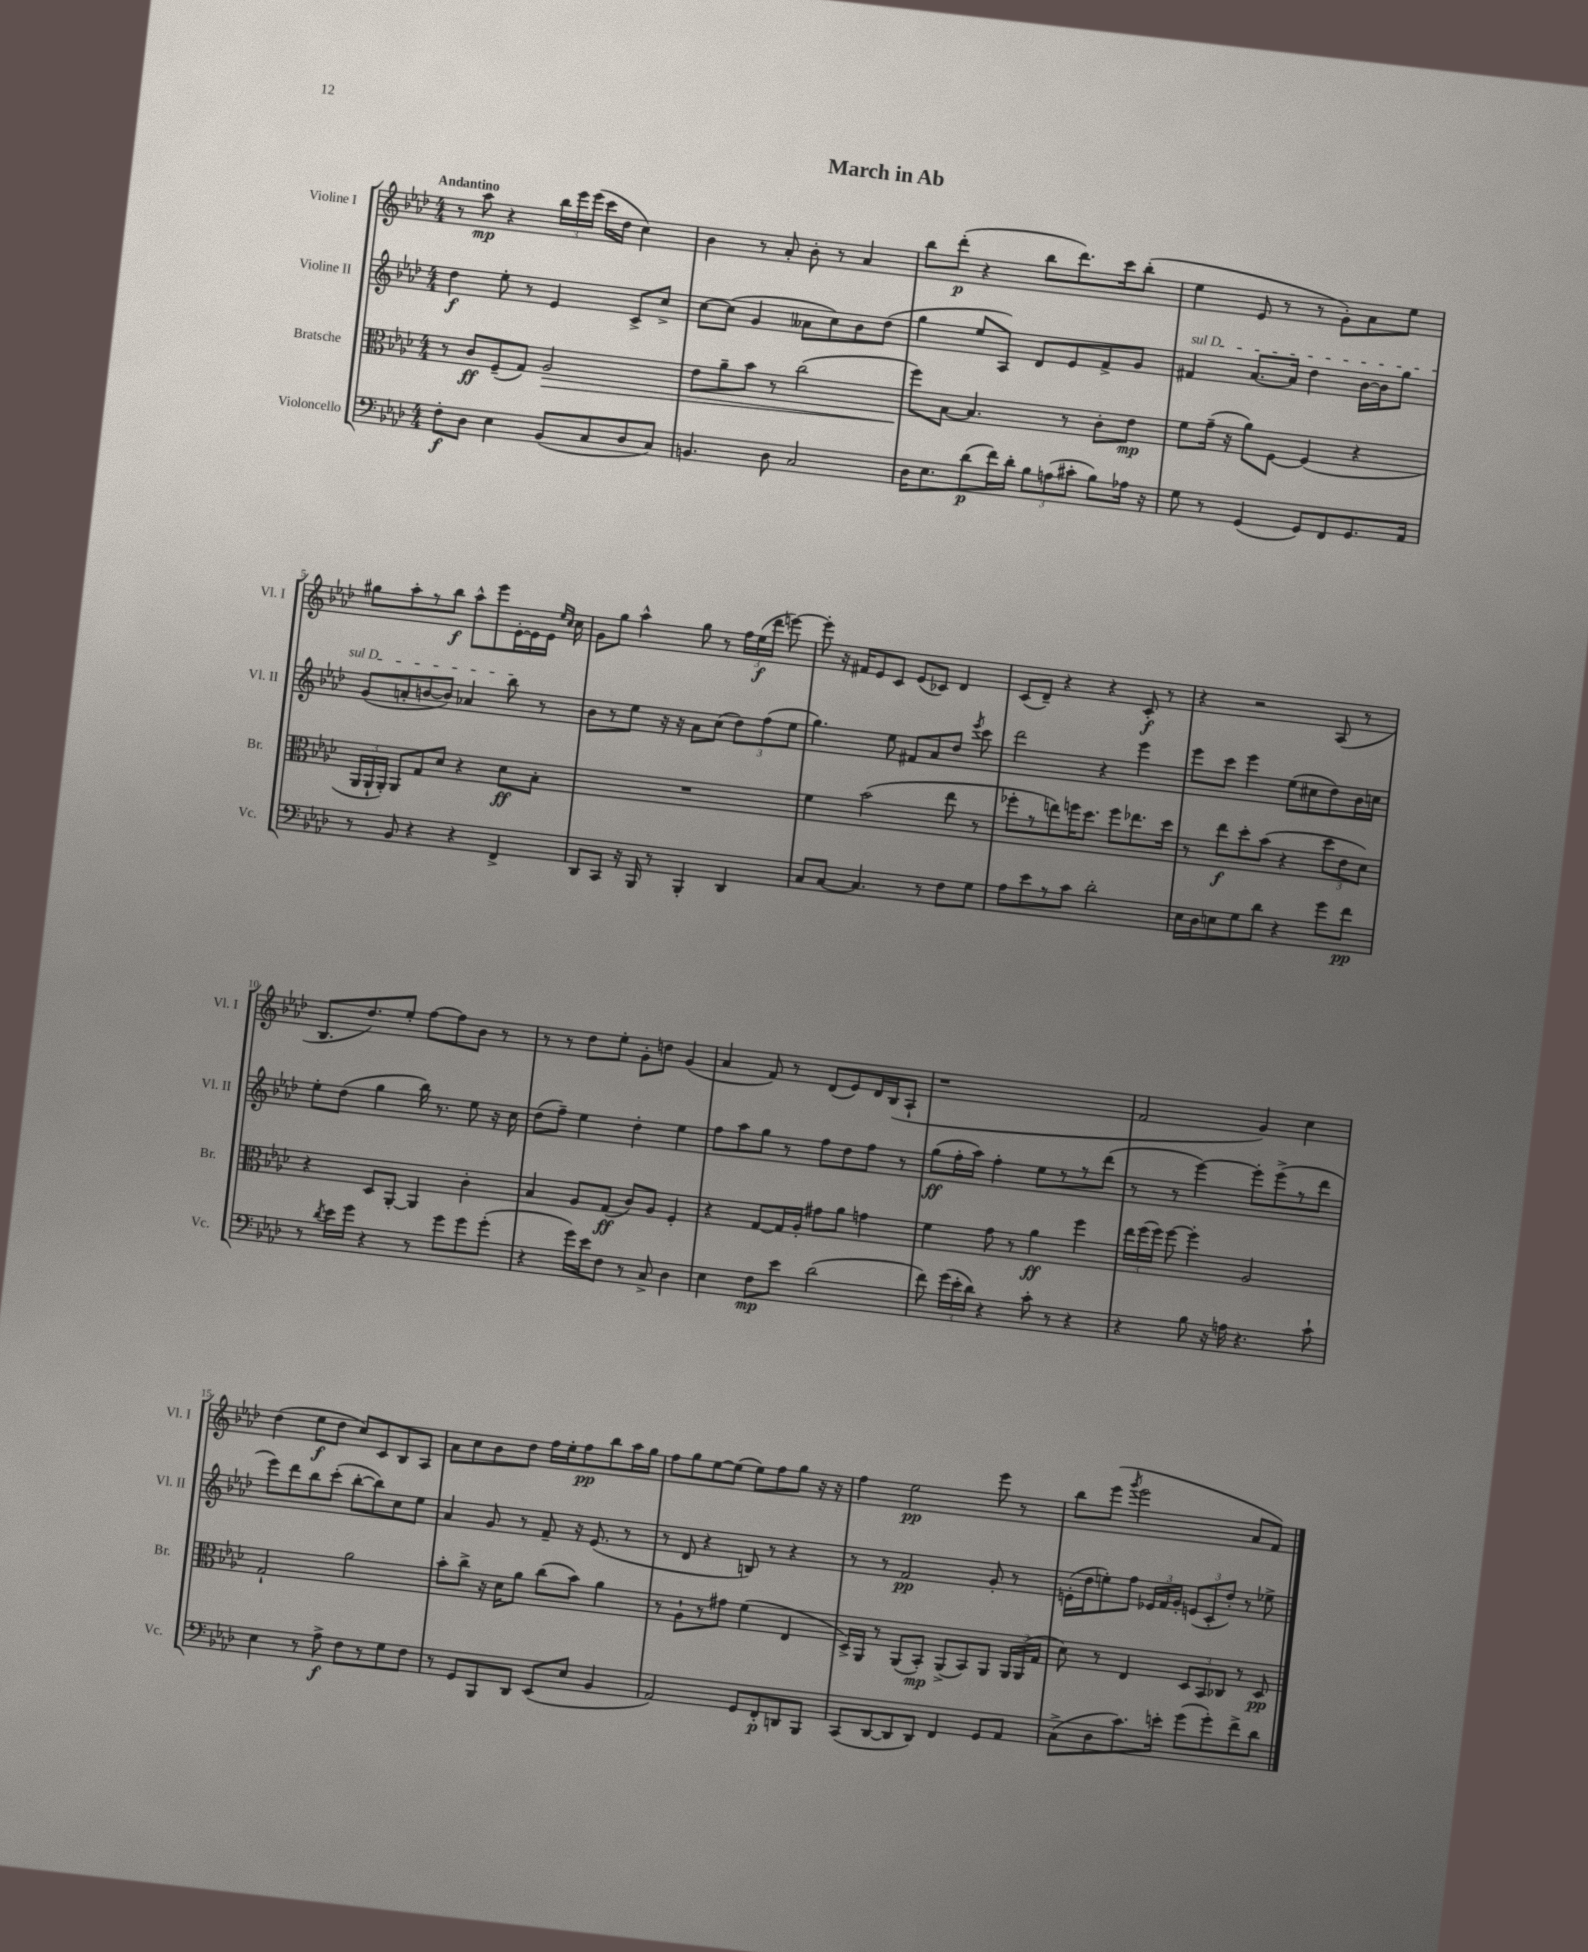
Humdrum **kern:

**kern	**kern	**kern	**kern
*staff4	*staff3	*staff2	*staff1
*clefF4	*clefC3	*clefG2	*clefG2
*k[b-e-a-d-]	*k[b-e-a-d-]	*k[b-e-a-d-]	*k[b-e-a-d-]
*M4/4	*M4/4	*M4/4	*M4/4
8F'	8r	4dd-	8r
8D-	8c	.	8aa-
4E-	(8F~	8ee-'	4r
.	8G)	8r	.
(8BB-	2A-	4e-	24bb-
.	.	.	24eee-
.	.	.	(24eee-
8C	.	.	16ccc
.	.	.	16dd-
8D-	.	8c^	4cc)
8C)	.	8cc^	.
=	=	=	=
4.BB	8e-	[8cc	4b-
.	8a-~	(8cc]	.
.	8b-	4g	8r
8D-	8r	.	8a-'
2C	(2cc	8a--	8b-'
.	.	8cc)	8r
.	.	8b-	4a-
.	.	(8dd-	.
=	=	=	=
16D-	8ff)	4gg	8bb-
8.E-	.	.	.
.	[8B-	.	(8ddd-'
(8d-	4.B-]	8ee-	4r
16f)	.	8A-)	.
16d-'	.	.	.
12B-	.	8d-	8bb-
(12A	.	.	.
.	8r	8e-	8.ddd-)
12c#'	.	.	.
8B-)	8c'	8f^	.
.	.	.	16ccc
16A-	8e-	8g	(8bb-'
16r	.	.	.
=	=	=	=
8G	8f	4f#	4ee-
8r	(16g~	.	.
.	16r	.	.
(4GG	8a-)	[8.a-	8e-
.	[8F	.	8r
.	.	16a-]	.
8GG)	(4F]	4dd-	8r
8FF	.	.	8g')
8.GG	4r	[16b-	8a-
.	.	16b-]	.
.	.	8gg	8ee-
16AA-	.	.	.
=	=	=	=
8r	24AA-	(8g	8gg#
.	24AA-`	.	.
.	24AA-')	.	.
8BB-	8AA-	8a'	8aa-'
4r	8G	[8b	8r
.	8d-	8b])	8bb-
4r	4r	4a-	8aa-^^
.	.	.	8eee-
4FF^	8d-	8bb-	[16e-'
.	.	.	16e-]
.	8B-'	8r	16e-
.	.	.	16qqee-
.	.	.	16qqcc
.	.	.	16cc
=	=	=	=
8DD-	1r	8b-	8g
8CC	.	8r	8gg
16r	.	8ee-	4aa-^^
16BBB-	.	.	.
8r	.	16r	.
.	.	16r	.
4BBB-'	.	8a-	8gg
.	.	(8cc	8r
4DD-	.	12dd-)	24ff
.	.	.	(24ee-
.	.	(12ff	24ddd-
.	.	.	[8eee)
.	.	12ee-	.
=	=	=	=
8C	4f	4.gg)	8eee']
[8C	.	.	16r
.	.	.	16f#
4.C]	(2b-	.	8e-
.	.	8ee-	8c
.	.	8f#	(8e-
8r	.	8a-	8c-)
8F	8ee-	8dd-	4d-
.	.	8qeee-	.
8G	8r	8ccc	.
=	=	=	=
8A-	8ff-'	2ddd-	(8c
8e-	8r	.	8d-~)
8r	8ee)	.	4r
8c	16ff	.	.
.	8.dd-	.	.
2d-'	.	4r	4r
.	8ff	.	.
.	8.ee-	4eee-	8c'
.	.	.	8r
.	16dd-	.	.
=	=	=	=
16E-	8r	8eee-	4r
16D-	.	.	.
8E	8ee-	8ccc	.
8G	8dd-'	4eee-	2r
8d-	(8b-	.	.
4r	4r	(8ee-	.
.	.	8cc#	.
8g	12dd-	8dd-)	(8A-
.	12e-	.	.
8f	.	16b-	8r
.	12d-)	.	.
.	.	16cc	.
=	=	=	=
8r	4r	8ee-'	8.B-
8qd-	.	.	.
16e-	.	(8dd-	.
16g	.	.	8.dd-)
4r	8D-	4gg	.
.	[8AA-'	.	8ee-'
8r	4AA-]	16bb-)	[8ff
.	.	8.r	.
8g	.	.	8ff]
8g	4c'	8ee-	8b-
(8g'	.	16r	8r
.	.	16cc	.
=	=	=	=
4r	4B-	(8dd-	8r
.	.	8ff~)	8r
16g)	8A-	4ee-	8dd-
16e-	.	.	.
8F	(8G	.	8ee-'
8r	8c)	4dd-'	8g'
8C^	8A-	.	8dd
4D-	4F'	4ee-	(4g
=	=	=	=
4E-	4r	8ff	4a-
.	.	8aa-	.
8F	[8G	8gg	8f)
8e-	16G]	8r	8r
.	16A-'	.	.
(2d-	8g#	8ff	(8d-
.	8a-	8dd-	8e-)
.	4g	8ff	16d-
.	.	.	(16B-
.	.	8r	8A-`
=	=	=	=
8f)	4f	(8gg	1r
(24g	.	16ff'	.
24e-'	.	.	.
.	.	16aa-)	.
24d-)	.	.	.
4r	8g	4ff'	.
.	8r	.	.
8c'	4a-	8ee-	.
8r	.	8r	.
4r	4ff	8r	.
.	.	(8ddd-	.
=	=	=	=
4r	24ee-	8r	2f
.	(24ff	.	.
.	24ff)	.	.
.	[8ff	8r	.
8B-	4ff']	[4eee-)	.
16r	.	.	.
16A	.	.	.
4.r	2A-	8eee-']	4g)
.	.	(8eee-^	.
.	.	8r	4cc
8c`	.	8ddd-	.
=	=	=	=
4E-	2G`	8eee-)	(4dd-
.	.	8ddd-	.
8r	.	8bb-	8ee-
8A-^	.	(8ccc'	8dd-
8F	2a-	[8bb-'	8cc)
8r	.	8bb-])	8c
8G	.	8cc	8B-
8F	.	8ee-	8A-
=	=	=	=
8r	8b-'	4a-	8a-
8GG	8cc^	.	8cc
8BBB-	16r	8g	8b-
.	16d-	.	.
8DD-	8a-	8r	8dd-
(8EE-	(8cc	8f~	16ff
.	.	.	16ee-'
8E-	8b-)	16r	8ff
.	.	(8.e-	.
4BB-	4a-	.	8bb-
.	.	8r	16aa-
.	.	.	16gg
=	=	=	=
2AA-)	8r	8r	8ff
.	8A-`	8d-	8gg
.	8r	4r	[8ee-
.	8g#	.	(8ee-]
8GG	(4f	8B)	8ee-)
8FF'	.	8r	8ff
8DD	4E-	4r	8gg
8BBB-	.	.	16r
.	.	.	16r
=	=	=	=
(8CC	16D-^)	8r	4ff
.	16AA-	.	.
[8DD-	8r	8r	.
8DD-]	(8AA-	2f	2ee-
8DD-)	8BB-')	.	.
4FF	(8AA-^	.	.
.	8BB-)	.	.
8GG	8AA-	8g'	8eee-
8AA-	24AA-	8r	8r
.	(24AA-	.	.
.	24G	.	.
=	=	=	=
(8C^	8d-)	(16e'	8bb-
.	.	16dd-	.
8D-	8r	8ee')	(8eee-
.	.	.	8qggg
8.c)	4E-	8ff	2eee-
.	.	24e-	.
.	.	24f	.
16e'	.	.	.
.	.	24g'	.
(8g	12D-	(12e	.
.	12BB-	12c'	.
8g')	.	.	.
.	12C-	12dd-')	.
8f^	8r	8r	8a-
8d-	8D-	8ee-^	8f)
==	==	==	==
*-	*-	*-	*-
